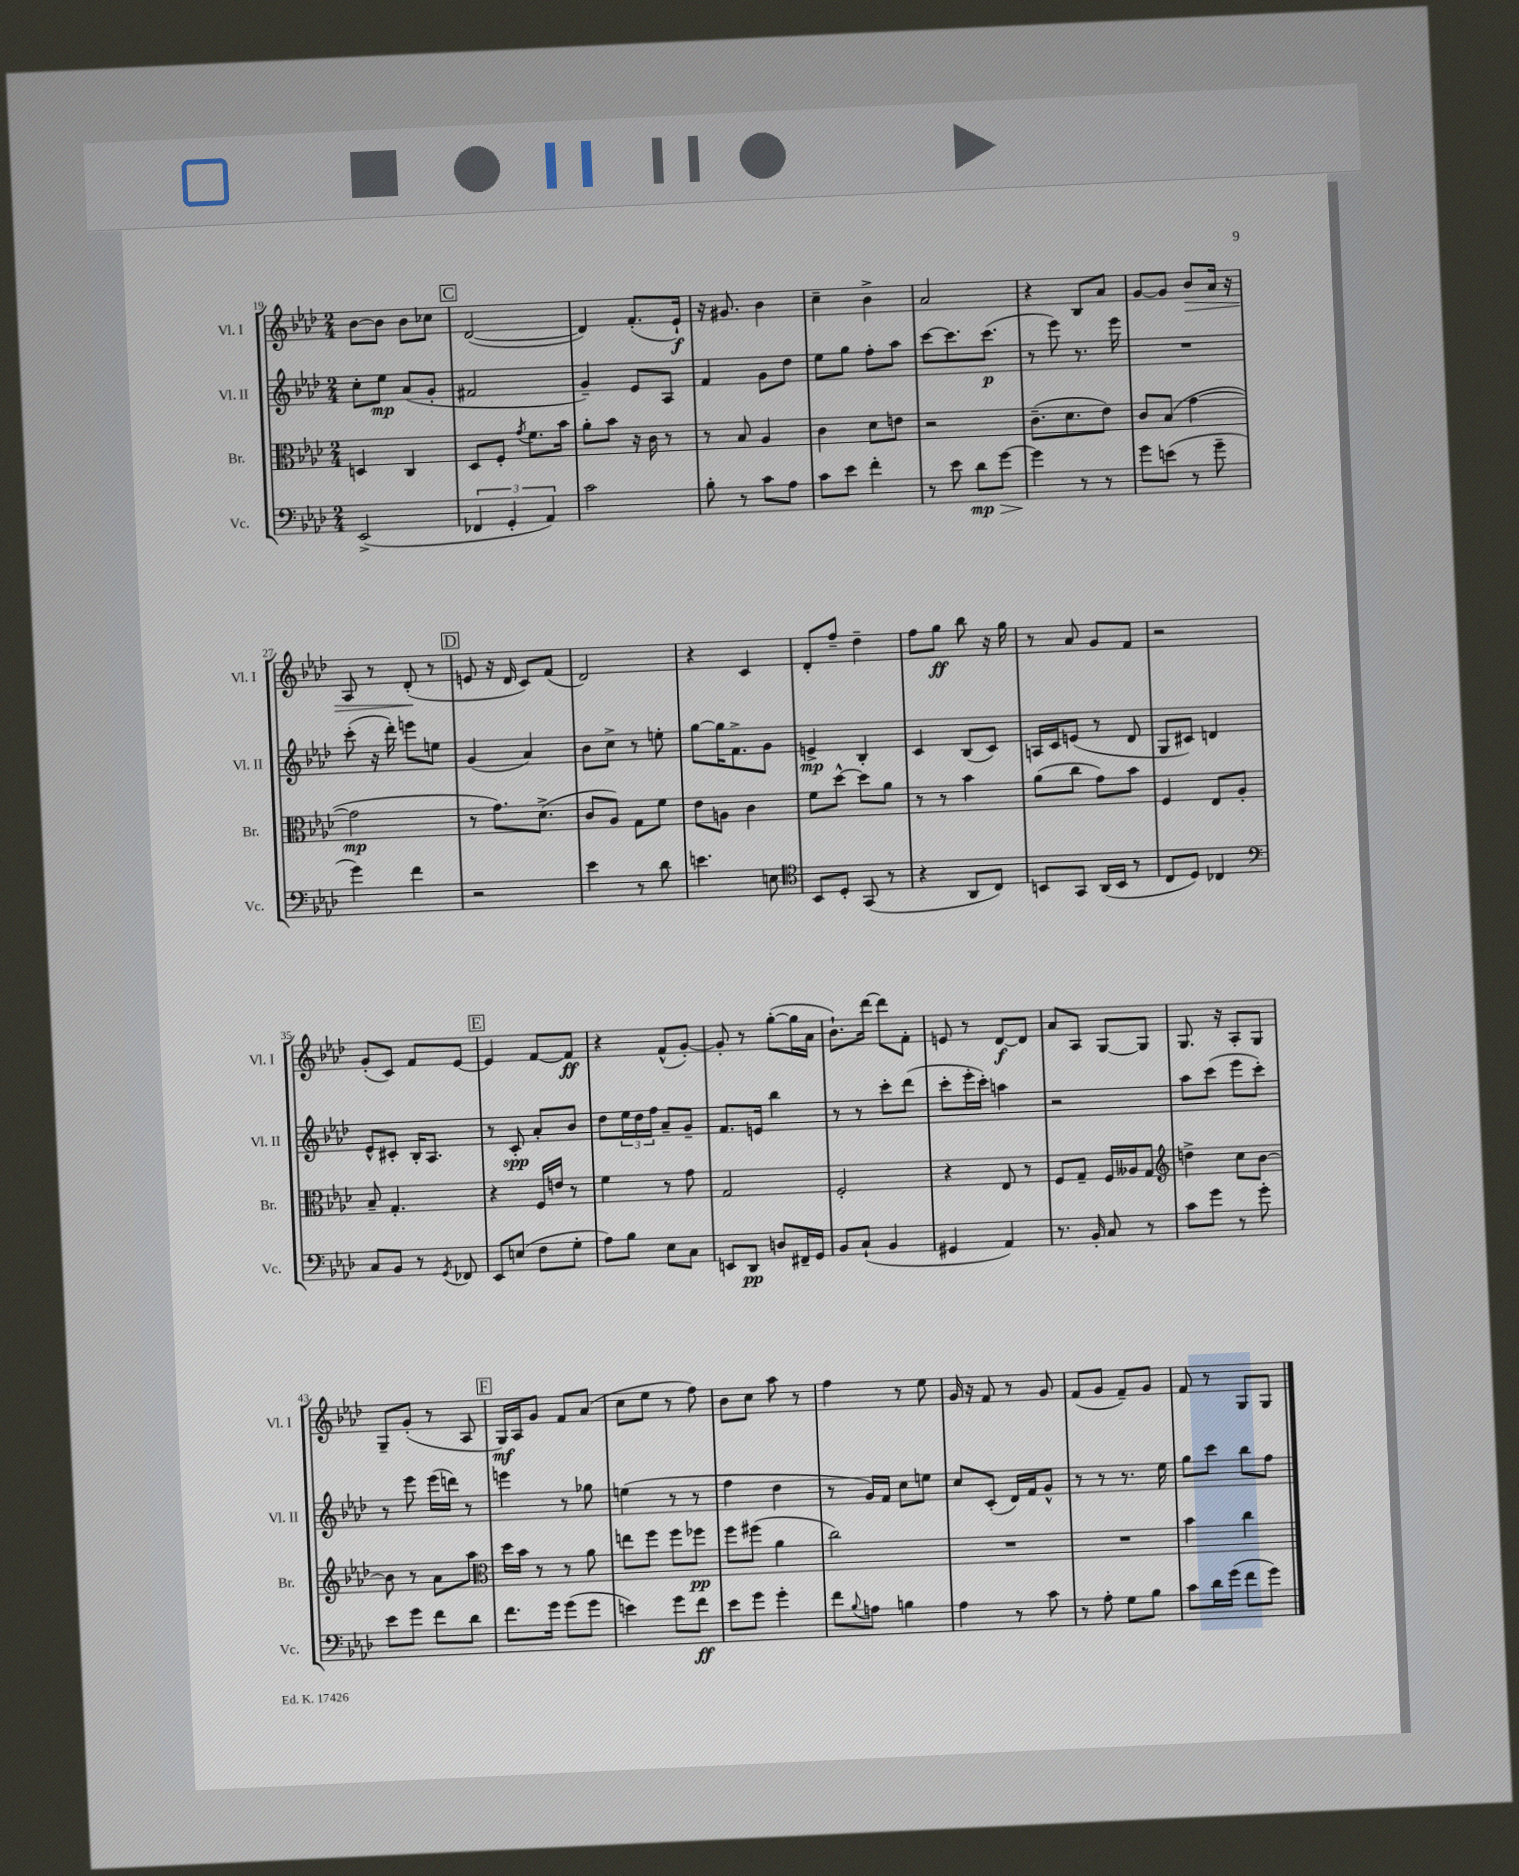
<<
\new StaffGroup <<
\new Staff = "s0" \with { instrumentName = "Vl. I" shortInstrumentName = "Vl. I" } {
    \clef treble \key aes \major \numericTimeSignature \time 2/4
    bes'8~ bes'8 bes'8 ces''8 |
    \mark \markup { \box "C" } des'2~( |
    des'4) f'8.-.( ees'16-!\f) |
    r16 gis'8. bes'4 |
    c''4-- bes'4-> |
    aes'2 |
    r4 bes8 aes'8 |
    g'8~ g'8 bes'8\> aes'16 r16 |
    aes8 r8 des'8-.\!( r8 |
    \mark \markup { \box "D" } e'8 r16 des'16 c'8) f'8( |
    des'2) |
    r4 c'4 |
    des'8-. f''8-- des''4-- |
    f''8 g''8\ff bes''8 r16 g''16 |
    r8 aes'8 g'8 f'8 |
    r2 |
    g'8-.( c'8) f'8 ees'8~ |
    \mark \markup { \box "E" } ees'4 f'8~ f'8\ff |
    r4 f'8-^( g'8~-.) |
    g'8-. r8 g''8~-.( g''16 aes'16 |
    bes'8.-!) des'''16~ des'''8 f'8-. |
    e'8 r8 des'8~\f des'8 |
    aes'8 aes8 g8~ g8 |
    g8. r16 aes8-. g8 |
    g8-- g'8-.( r8 aes8 |
    \mark \markup { \box "F" } g16\mf) aes16 g'8 f'8 aes'8( |
    c''8 ees''8 r8 f''8) |
    bes'8 c''8 aes''8 r8 |
    f''4 r8 ees''8 |
    g'16 r16 f'8 r8 g'8 |
    f'8( g'8 f'8--) g'8 |
    f'8 r8 g8 g8 \bar "|." |
}
\new Staff = "s1" \with { instrumentName = "Vl. II" shortInstrumentName = "Vl. II" } {
    \clef treble \key aes \major \numericTimeSignature \time 2/4
    c''8-. ees''8\mp aes'8( g'8-. |
    \mark \markup { \box "C" } fis'2 |
    g'4--) ees'8 aes8 |
    f'4 g'8 des''8 |
    ees''8 g''8 f''8-. aes''8 |
    c'''8~ c'''8. c'''8.\p( |
    r8 ees'''8) r8. ees'''16 |
    R2 |
    c'''8-.( r16 des'''16-.) e'''8 e''8 |
    \mark \markup { \box "D" } g'4( aes'4) |
    bes'8 c''8-> r8 e''8-. |
    g''8~ g''16 f'8.-> g'8 |
    e'4->\mp bes4-. |
    c'4 bes8( c'8) |
    a16 c'16 e'8( r8 des'8 |
    g8 cis'8) d'4 |
    ees'8-^ cis'8-. bes16-. aes8. |
    \mark \markup { \box "E" } r8 c'8-.\spp aes'8-. bes'8 |
    des''8 \tuplet 3/2 { ees''16 des''16 f''16 } aes'8-- g'8-- |
    f'8. e'16 bes''4 |
    r8 r8 c'''8-. des'''8( |
    c'''8-. ees'''16-. c'''16-.) a''4 |
    r2 |
    aes''8 c'''8( ees'''8 c'''8-.) |
    r8 ees'''8 ees'''16( d'''16) r8 |
    \mark \markup { \box "F" } e'''4 r8 ges''8 |
    e''4( r8 r8 |
    f''4 des''4 |
    r8 g'16) f'16 c''8 e''8 |
    c''8 c'8-.( des'16) f'16 g'8-^ |
    r8 r8 r8. ees''16 |
    g''8 c'''8 bes''8 f''8 \bar "|." |
}
\new Staff = "s2" \with { instrumentName = "Br." shortInstrumentName = "Br." } {
    \clef alto \key aes \major \numericTimeSignature \time 2/4
    d4 c4 |
    \mark \markup { \box "C" } des8 f8-. \acciaccatura { g'8 } f'8. bes'16 |
    aes'8-. bes'8 r16 c'16 r8 |
    r8 bes8 aes4 |
    c'4 des'8 e'8 |
    r2 |
    c'8.--( des'8. ees'8) |
    c'8 bes8( g'4~ |
    g'2\mp |
    \mark \markup { \box "D" } r8 g'8.) des'8.->( |
    c'8 aes8) g8 f'8 |
    ees'8 a8 c'4 |
    f'8 des''8~-^ des''8 aes'8 |
    r8 r8 bes'4 |
    aes'8( c''8 g'8) bes'8 |
    f4 ees8 aes8-. |
    bes8-- g4.-. |
    \mark \markup { \box "E" } r4 f16 e'16 r8 |
    f'4 r8 g'8 |
    g2 |
    f2-. |
    r4 ees8 r8 |
    f8 g8-- f16 aeses16 g8 |
    \clef treble d''4-> c''8 bes'8~ |
    bes'8 r8 aes'8 aes''8 |
    \mark \markup { \box "F" } \clef alto des''16 bes'16 r8 r8 aes'8 |
    e''8 f''8 f''8 fes''8\pp |
    f''8 fis''8( aes'4 |
    c''2) |
    R2 |
    R2 |
    bes'4 c''4 \bar "|." |
}
\new Staff = "s3" \with { instrumentName = "Vc." shortInstrumentName = "Vc." } {
    \clef bass \key aes \major \numericTimeSignature \time 2/4
    ees,2->( |
    \mark \markup { \box "C" } \tuplet 3/2 { fes,4 g,4-. aes,4) } |
    c'2 |
    bes8-. r8 c'8 aes8 |
    c'8 ees'8 f'4-. |
    r8 ees'8 des'8\mp\> g'8~ |
    g'4\! r8 r8 |
    g'8 e'8( r8 g'8-- |
    g'4) f'4 |
    \mark \markup { \box "D" } r2 |
    ees'4 r8 des'8 |
    e'4. e8 |
    \clef tenor bes,8 des8-. g,8( r8 |
    r4 aes,8 c8) |
    b,8 g,8 aes,16( b,16 r8 |
    c8 des8) ces4 |
    \clef bass c8 bes,8 r8 \acciaccatura { g,8 } fes,8 |
    \mark \markup { \box "E" } ees,8 e8( f8 g8-. |
    aes8) bes8 ees8 c8 |
    e,8 des,8\pp d8 fis,16-- g,16 |
    bes,8 c8-!( bes,4 |
    gis,4 aes,4) |
    r8. bes,16-. c8 r8 |
    c'8 g'8 r8 g'8-. |
    ees'8 g'8 f'8 des'8 |
    \mark \markup { \box "F" } f'8. g'16 g'8( g'8 |
    e'4) g'8 f'8\ff |
    ees'8 g'8 g'4-. |
    f'8 \appoggiatura { bes8 } a8 b4 |
    aes4 r8 c'8 |
    r8 aes8-. g8 bes8 |
    c'8 des'16 g'16( f'8 g'8) \bar "|." |
}
>>
>>
\layout { \context { \Score currentBarNumber = #19 } }
